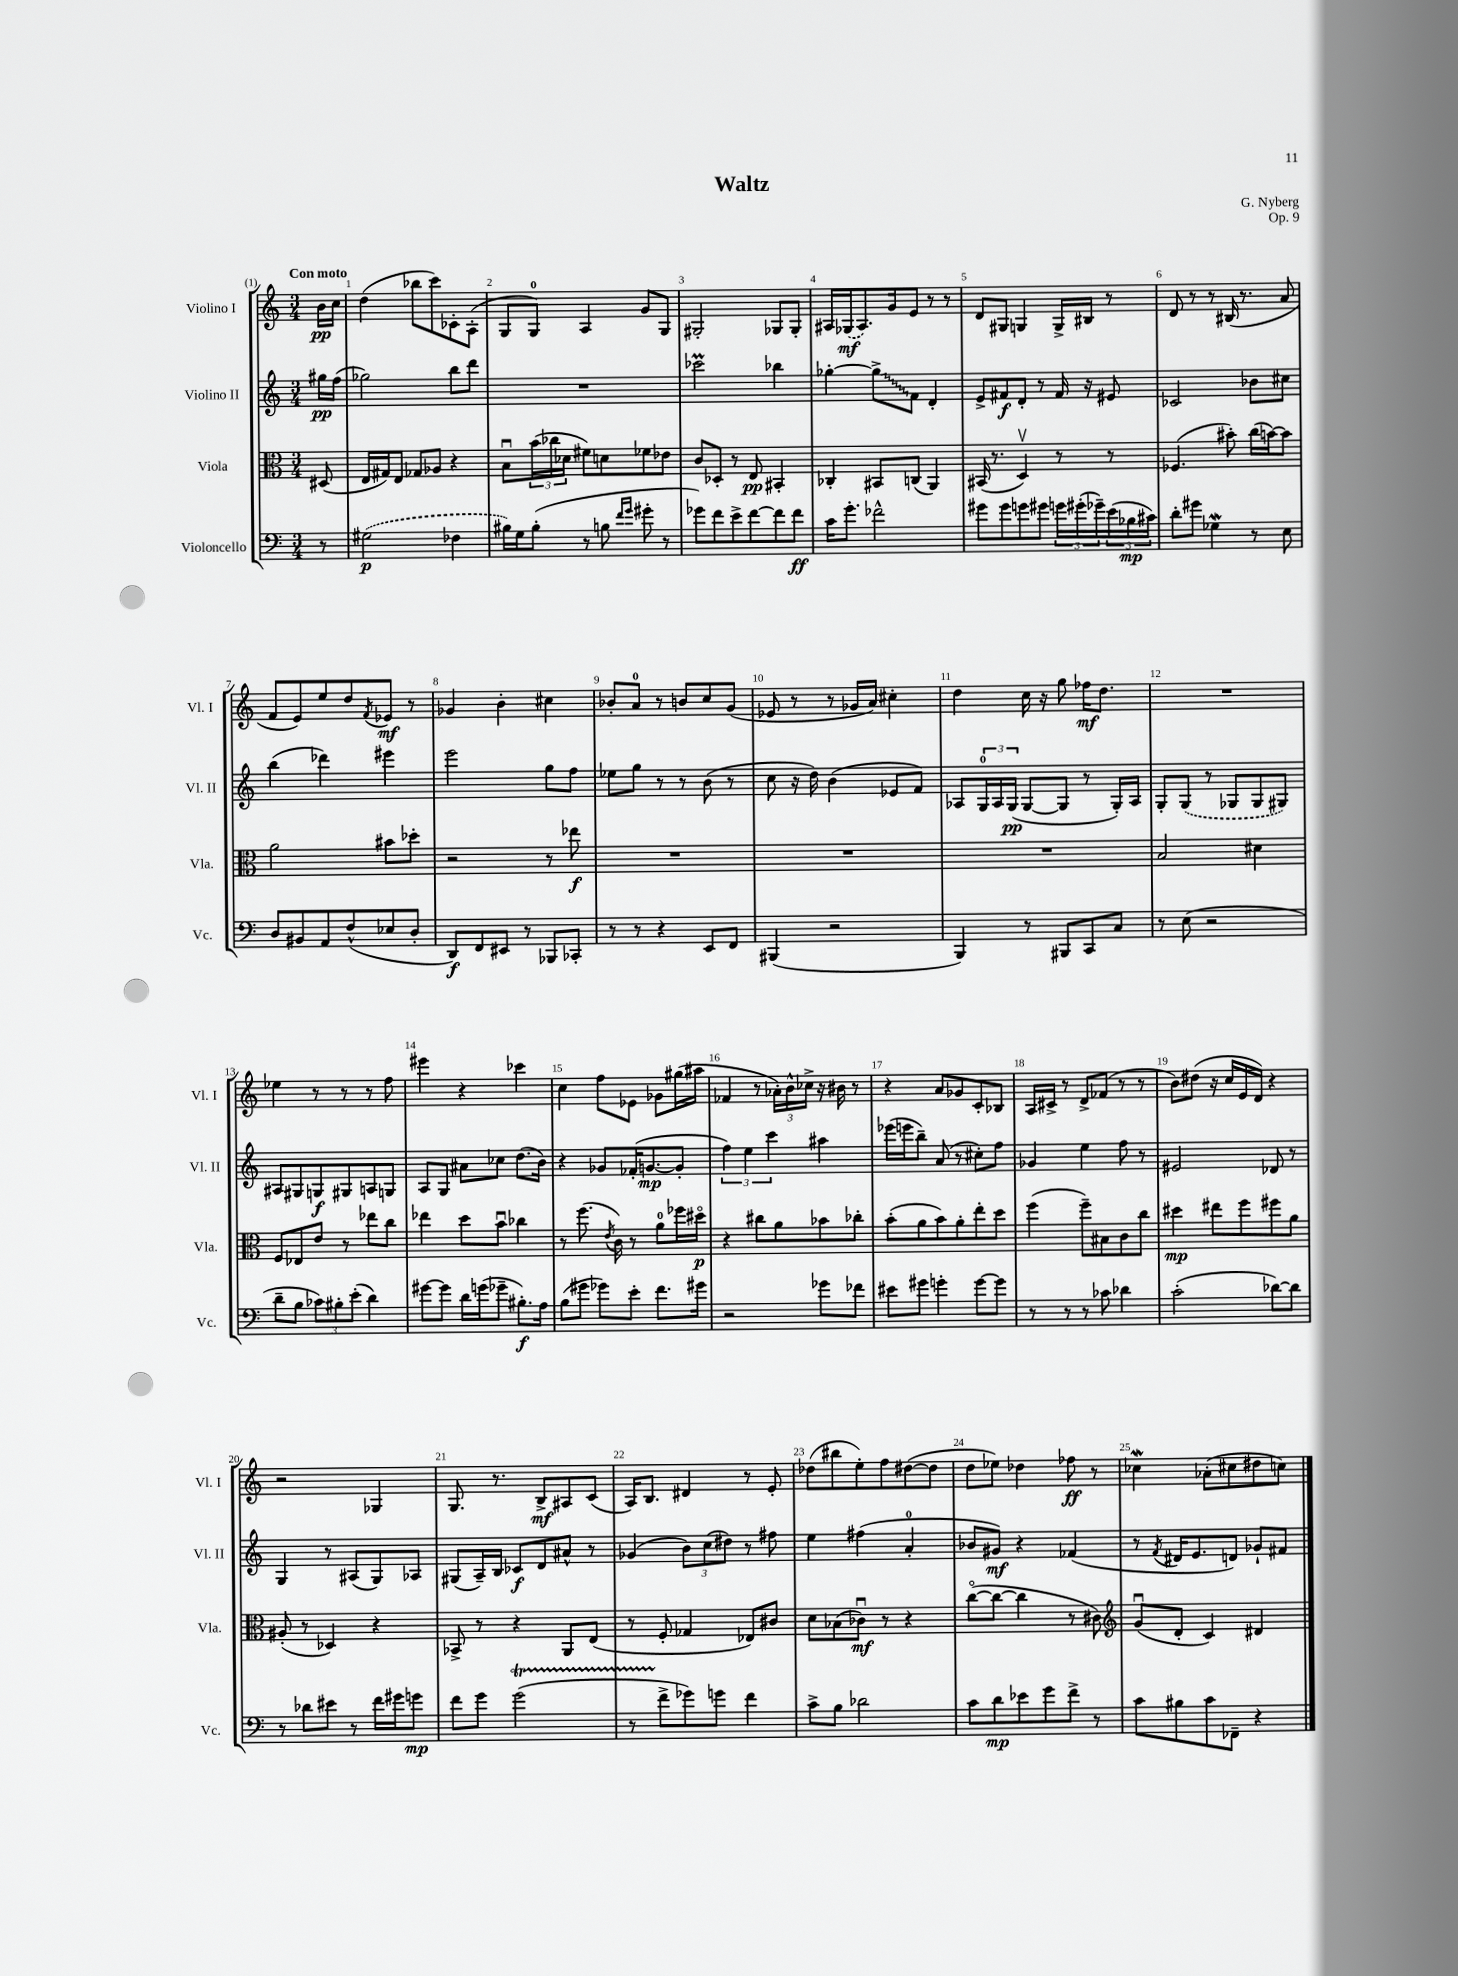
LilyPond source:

\header { title = "Waltz" composer = "G. Nyberg" opus = "Op. 9" }
<<
\new StaffGroup <<
\new Staff = "s0" \with { instrumentName = "Violino I" shortInstrumentName = "Vl. I" } {
    \clef treble \key c \major \numericTimeSignature \time 3/4 \partial 8 \tempo "Con moto"
    b'16\pp c''16 |
    d''4( bes''8 c'''8) ces'8-. a8-.( |
    g8 g8-0) a4 g'8 g8 |
    gis2-. ges8 ges8-. |
    ais16 \once \slurDashed ges16\mf( ais8.) g'16 e'8 r8 r8 |
    d'8 gis8 g4 g16-> bis16 r8 |
    d'8 r8 r8 bis16( r8. a'8 |
    f'8 e'8) e''8 d''8 \acciaccatura { f'8 } ees'8\mf r8 |
    ges'4 b'4-. cis''4 |
    bes'8-. a'8-0 r8 b'8 c''8 g'8( |
    ees'8 r8 r8 ges'16 a'16) cis''4-. |
    d''4 c''16 r16 g''8 fes''16\mf d''8. |
    R2. |
    ees''4 r8 r8 r8 f''8 |
    eis'''4 r4 ces'''4 |
    c''4 f''8 ees'8 ges'8 gis''16( ais''16 |
    fes'4 r8 \tuplet 3/2 { aes'16-.) b'16-^ ces''16-> } r16 bis'16 r8 |
    r4 a'8 ges'8 c'8-. bes8 |
    a16 cis'16-> r8 d'8-> fes'8( r8 r8 |
    b'8) dis''8( r16 c''16 e'16 d'16) r4 |
    r2 ges4 |
    g8. r8. b8->\mf ais8 c'8( |
    a16) b8. dis'4 r8 e'8-. |
    des''8( bis''8 e''8-.) f''8 dis''8~( dis''8 |
    d''8 ees''8) des''4 fes''8\ff r8 |
    ces''4\mordent aes'8-.( cis''8 dis''8 c''8) \bar "|." |
}
\new Staff = "s1" \with { instrumentName = "Violino II" shortInstrumentName = "Vl. II" } {
    \clef treble \key c \major \numericTimeSignature \time 3/4 \partial 8
    gis''16\pp f''16( |
    ges''2) b''8 d'''8 |
    R2. |
    ces'''2\prall bes''4 |
    ges''4~-. \once \override Glissando.style = #'zigzag ges''8->\glissando f'8 d'4-. |
    e'8-> fis'8\f d'8-. r8 fis'16 r16 eis'8 |
    ces'2 bes'8 cis''8 |
    b''4( des'''4) eis'''4 |
    e'''2 g''8 f''8 |
    ees''8 g''8 r8 r8 b'8( r8 |
    c''8 r16 d''16) b'4( ees'8 f'8) |
    aes8 \tuplet 3/2 { g16-0 aes16 g16\pp( } g8~ g8 r8 g16-.) aes16 |
    g8-. \once \slurDashed g8( r8 ges8 ges8 gis8) |
    ais8 gis8 g8\f gis8 a8 g8 |
    a8 g8 ais'8 ces''8 d''8.( b'16) |
    r4 ges'8 fes'16-.( g'8.~\mp g'8-. |
    \tuplet 3/2 { f''4) e''4 c'''4 } ais''4 |
    ees'''16( e'''16 b''8--) a'8( r8 cis''8-.) f''8 |
    ges'4 e''4 f''8 r8 |
    eis'2 des'8 r8 |
    g4 r8 ais8( g8) aes8 |
    gis8( a16--) b16 ces'8\f d'8 ais'8-^ r8 |
    ges'4( \tuplet 3/2 { b'8) c''8( dis''8) } r8 fis''8 |
    e''4 fis''4( a'4-0-. |
    bes'8 gis'8\mf) r4 fes'4( |
    r8 \acciaccatura { f'8 } dis'16 e'8. d'8) ges'8-! fis'8 \bar "|." |
}
\new Staff = "s2" \with { instrumentName = "Viola" shortInstrumentName = "Vla." } {
    \clef alto \key c \major \numericTimeSignature \time 3/4 \partial 8
    dis8( |
    e16 gis16) e8 ges8 aes8 r4 |
    b8\downbow \tuplet 3/2 { b'16( ces''16 des'16 } fis'8) d'8 fes'8 ees'8 |
    c'8 des8-. r8 e8\pp bis,4-. |
    ces4-. bis,8 c8( a,4) |
    bis,16( r8. d4\upbow) r8 r8 |
    fes4.( bis'8-.) c''16( b'16~) b'8 |
    a'2 bis'8 des''8-. |
    r2 r8 ees''8\f |
    R2. |
    R2. |
    R2. |
    b2 dis'4 |
    f8 ees8 e'8 r8 ees''8 c''8 |
    ees''4 d''8 b'8\downbow ces''4 |
    r8 f''8.( \acciaccatura { e'8 } c'16) r8 a'8-0 fes''16 dis''16\flageolet\p |
    r4 cis''8 a'8 bes'8 ces''8-. |
    b'8-.( a'8 b'8) a'8-. e''8-. d''8 |
    f''4( f''8--) bis8 c'8 c''8 |
    dis''4\mp eis''8 f''8 fis''8 a'8 |
    ais8-.( r8 des4) r4 |
    bes,8-> r8 r4 a,8 e8( |
    r8 f8-. ges4 ees8) cis'8 |
    d'8 bes8( ces'8\downbow\mf) r8 r4 |
    c''8~\flageolet( c''8~ c''4 r8 cis'8) |
    \clef treble g'8\downbow( d'8-. c'4) dis'4 \bar "|." |
}
\new Staff = "s3" \with { instrumentName = "Violoncello" shortInstrumentName = "Vc." } {
    \clef bass \key c \major \numericTimeSignature \time 3/4 \partial 8
    r8 |
    \once \slurDashed gis2\p( fes4 |
    bis16) g16 bis8-.( r8 b8 \grace { f'16 g'16 } gis'8-. r8 |
    ges'8) f'8 e'8-> f'8~ f'8 f'8\ff |
    c'16 g'8.-. fes'2-^ |
    gis'8 gis'8 g'8 gis'8 \tuplet 3/2 { g'16 gis'16-.( ges'16--) } \tuplet 3/2 { e'16( bes16\mp cis'16) } |
    d'8-. gis'8 ges4\mordent r8 e8 |
    d8 bis,8 a,8 f8-^( ees8 d8-. |
    d,8\f) f,8 eis,8 r8 bes,,8 ces,8-. |
    r8 r8 r4 e,8 f,8 |
    bis,,4( r2 |
    b,,4) r8 bis,,8 c,8 c8 |
    r8 e8( r2 |
    d'8-- b8 \tuplet 3/2 { ces'8) bis8-. e'8-.( } d'4) |
    gis'8~ gis'8 d'16 g'16( ges'8-- bis8.-.\f) a16 |
    b8( gis'8 ges'8) e'8-. f'8. gis'16 |
    r2 ges'8 fes'8 |
    eis'8 gis'8 g'4-. g'8~ g'8 |
    r8 r8 r8 ces'8 des'4 |
    c'2-.( des'8~) des'8 |
    r8 des'8 eis'8 r8 f'16 gis'16 g'8\mp |
    f'8 g'8 g'2\startTrillSpan( |
    r8 f'8->\stopTrillSpan ges'8) g'8 f'4 |
    c'8-> b8 des'2 |
    c'8 d'8\mp ees'8 g'8 f'8-> r8 |
    c'8 bis8 c'8 fes,8-- r4 \bar "|." |
}
>>
>>
\layout { \context { \Score \override BarNumber.break-visibility = ##(#f #t #t) barNumberVisibility = #all-bar-numbers-visible } }
